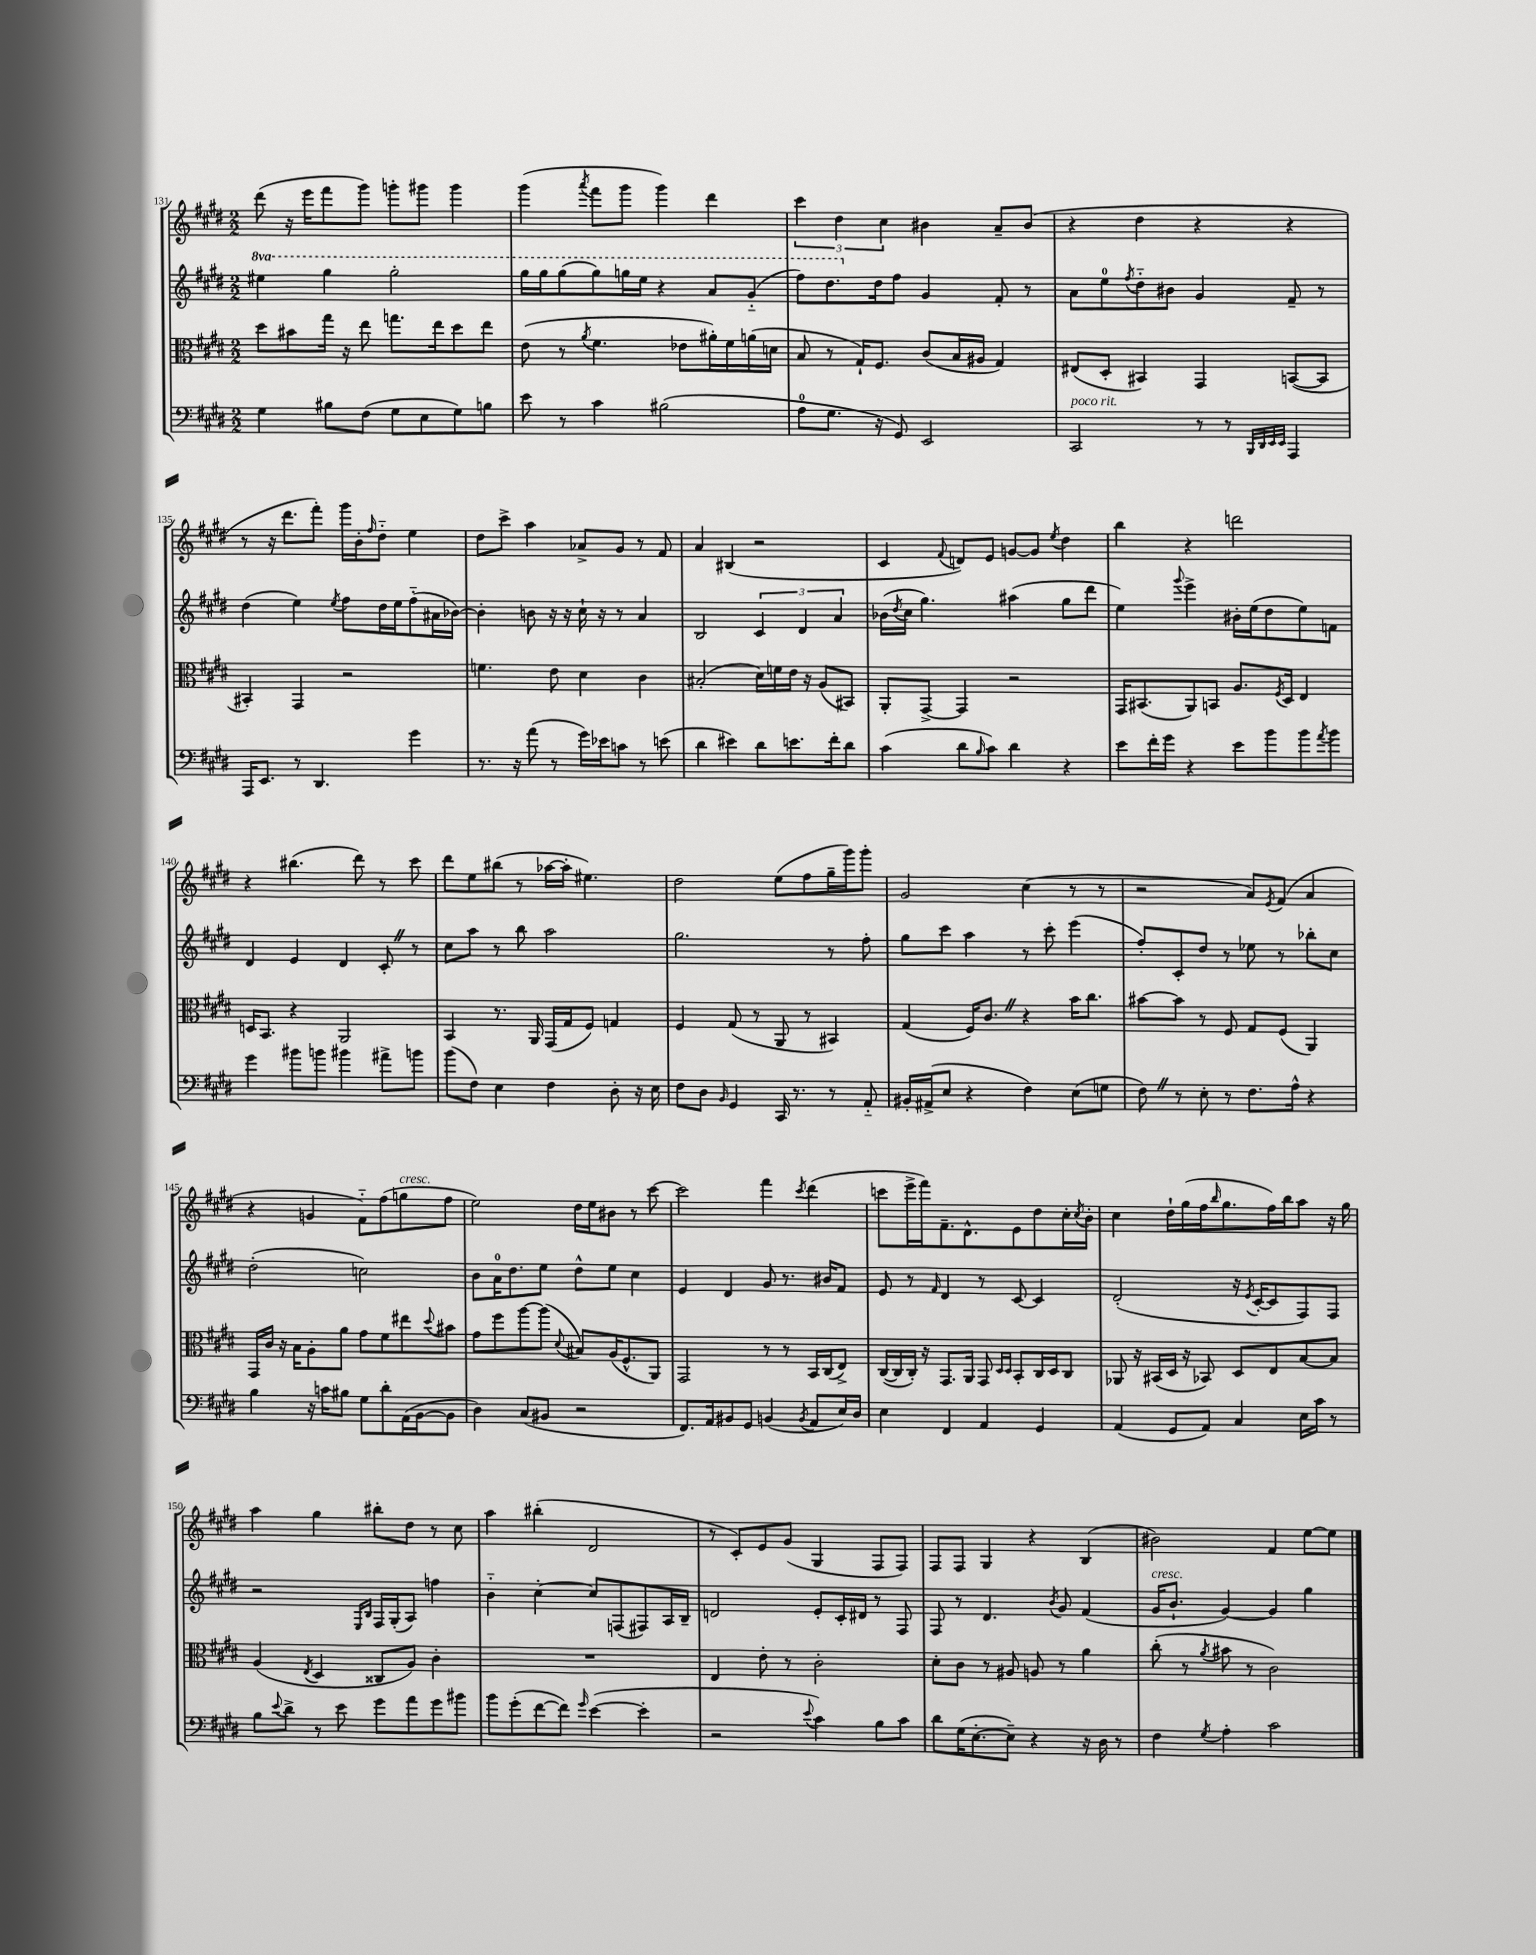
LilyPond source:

<<
\new StaffGroup <<
\new Staff = "s0" {
    \clef treble \key e \major \numericTimeSignature \time 2/2
    dis'''8( r16 e'''16 fis'''8 gis'''8) g'''8-. gis'''8 gis'''4 |
    gis'''4( \acciaccatura { a'''8 } fis'''8 gis'''8 gis'''4) dis'''4 |
    \tuplet 3/2 { cis'''4 dis''4 cis''4 } bis'4 a'8-- bis'8( |
    r4 dis''4 r4 r4 |
    r8 r16 dis'''8. fis'''8-.) gis'''16 b'16-. \grace { fis''16 } dis''8-_ e''4 |
    dis''8 cis'''8-> a''4 aes'8-> gis'8 r8 fis'8 |
    a'4 bis4( r2 |
    cis'4 \appoggiatura { fis'8 } d'8) e'8 g'8~ g'8 \acciaccatura { e''8 } dis''4 |
    b''4 r4 d'''2 |
    r4 bis''4.( dis'''8) r8 cis'''8 |
    dis'''8 e''8 bis''8( r8 aes''16~ aes''16-. eis''4.) |
    dis''2 e''8( fis''8 gis''16-- gis'''16) gis'''8-. |
    gis'2 cis''4( r8 r8 |
    r2 a'8) \acciaccatura { e'8 } fis'8( a'4 |
    r4 g'4 fis'8-_) fis''8( g''8^\markup { \italic "cresc." } fis''8 |
    e''2) dis''16 e''16 bis'8 r8 cis'''8~ |
    cis'''2 fis'''4 \acciaccatura { cis'''8 } dis'''4( |
    c'''8 e'''16-> fis'''16) fis'8.-- dis'8.-^ e'8 dis''8 cis''16-. \acciaccatura { cis''8 } b'16-. |
    cis''4 dis''16-! gis''16( fis''16 \grace { b''16 } gis''8. fis''16) b''16 a''8 r16 gis''16 |
    a''4 gis''4 bis''8-. dis''8 r8 cis''8 |
    a''4 bis''4-.( dis'2 |
    r8 cis'8-.) e'8 gis'8( gis4 fis8 fis8) |
    fis8 fis8 gis4 r4 b4( |
    bis'2) fis'4 e''8~ e''8 \bar "|." |
}
\new Staff = "s1" {
    \clef treble \key e \major \numericTimeSignature \time 2/2 \set Staff.ottavationMarkups = #ottavation-simple-ordinals
    \ottava #1 eis'''4 gis'''4 gis'''2-. |
    gis'''16 gis'''16 gis'''8( gis'''8) g'''16 e'''16 r4 a''8 gis''8-_( |
    fis'''8) dis'''8. \ottava #0 dis''16 fis''8 gis'4 fis'8-. r8 |
    a'8 e''8-0 \acciaccatura { fis''8 } dis''8-_ bis'8 gis'4 fis'8-- r8 |
    dis''4( e''4) \acciaccatura { e''8 } fis''8 dis''16 e''16 fis''8-_( ais'16 bes'16~) |
    bes'4-. b'8 r16 r16 cis''16-! r16 r8 a'4 |
    b2 \tuplet 3/2 { cis'4 dis'4 a'4 } |
    bes'16( \acciaccatura { dis''8 } cis''16 gis''4.) ais''4( gis''8 dis'''8 |
    e''4) \appoggiatura { gis'''8 } e'''4-> bis'16-. e''16( dis''8 e''8) f'8 |
    dis'4 e'4 dis'4 cis'8-. \once \override BreathingSign.text = \markup { \musicglyph "scripts.caesura.straight" } \breathe r8 |
    cis''8 a''8 r8 b''8 a''2 |
    gis''2. r8 fis''8-. |
    gis''8 cis'''8 a''4 r8 cis'''8-. e'''4( |
    fis''8-.) cis'8-. dis''8 r8 ees''8 r8 bes''8-. cis''8 |
    dis''2-.( c''2) |
    b'8 a'16-0 dis''8. e''8 dis''8-^ e''8 cis''4 |
    e'4 dis'4 gis'8 r8. bis'16 fis'8 |
    e'8 r8 \grace { fis'16 } dis'4 r8 cis'8~ cis'4 |
    dis'2-.( r16 \acciaccatura { e'8 } cis'16~-. cis'8 fis8) fis8 |
    r2 \grace { e16 b16 } fis16 gis16-.( a8) f''4 |
    b'4-_ cis''4~-. cis''8 f8( fis8) a16 b16-- |
    d'2 e'8-. cis'16-. dis'16 r8 fis8 |
    fis8 r8 dis'4. \acciaccatura { b'8 } gis'8 fis'4( |
    gis'16^\markup { \italic "cresc." } b'8.-! gis'4~) gis'4 gis''4 \bar "|." |
}
\new Staff = "s2" {
    \clef alto \key e \major \numericTimeSignature \time 2/2
    dis''8 bis'8 gis''16 r16 e''8 g''8. e''16 dis''8 e''8 |
    e'8( r8 \acciaccatura { a'8 } fis'4. ees'8 ais'16-.) fis'16 a'16( d'16 |
    b8 r8 gis16-!) fis8. cis'8( b16 ais16 gis4) |
    eis8( dis8-. bis,4) gis,4 b,8~( b,8 |
    bis,4-.) gis,4 r2 |
    f'4. e'8 dis'4 cis'4 |
    bis2-.( dis'16) f'16 e'16 r16 a8( bis,8) |
    a,8-. gis,8~-> gis,4 r2 |
    gis,16 bis,8.( a,8) b,8 a8. \acciaccatura { fis8 } dis16 e4 |
    d16 b,8. r4 a,2 |
    b,4 r8. a,16 gis,16( gis16 fis8) g4 |
    fis4 gis8( r8 a,8 r8 bis,4) |
    gis4( fis16) cis'8. \once \override BreathingSign.text = \markup { \musicglyph "scripts.caesura.straight" } \breathe r4 b'16 cis''8. |
    bis'8~ bis'8 r8 fis8 gis8 fis8( a,4) |
    gis,16 cis'16 r16 b16 a8-. a'8 gis'8 fis'8 eis''8 \appoggiatura { dis''8 } bis'8 |
    gis'8 fis''8 a''8~ a''8( \appoggiatura { dis'8 } bis8) a16( fis8.-^ a,8) |
    gis,2 r8 r8 b,16 cis16( e8->) |
    cis16~( cis16 cis16-.) r16 gis,8. a,16 gis,8 \grace { dis16 dis16 } b,8-. cis16 dis16 cis8 |
    aes,8 r16 bis,16( dis16 r16 bes,8) dis8 e8 b8~ b8 |
    a4( \acciaccatura { e8 } dis4 cisis8 a8) cis'4-. |
    R1 |
    e4 e'8-. r8 cis'2-. |
    dis'8-. cis'8 r8 ais8 a8 r8 a'4 |
    cis''8-.( r8 \acciaccatura { a'8 } bis'8 r8 cis'2) \bar "|." |
}
\new Staff = "s3" {
    \clef bass \key e \major \numericTimeSignature \time 2/2
    gis4 bis8 fis8( gis8 e8 gis8) b8 |
    e'8 r8 cis'4 bis2( |
    a8-0 gis8. r16 gis,8) e,2 |
    cis,2^\markup { \italic "poco rit." } r8 r8 \grace { b,,32 dis,32 e,32 e,32 } a,,4 |
    a,,16 e,8. r8 dis,4. gis'4 |
    r8. r16 a'8( r8 gis'16) ees'16 c'8 r8 e'8( |
    dis'4 eis'4) dis'8 e'8. fis'16-. dis'8 |
    cis'4( dis'8 \grace { b16 } cis'8) dis'4 r4 |
    e'8 fis'16-. gis'16 r4 e'8 b'8 b'8 \acciaccatura { a'8 } b'8 |
    gis'4 bis'8 b'8 bis'4 ais'8-> b'8 |
    b'8( fis8) e4 fis4 dis8-. r16 e16 |
    fis8 dis8 \grace { b,16 } gis,4 cis,16 r8. r8 a,8-_ |
    bis,16-. ais,16->( e8 r4 fis4) e8( g8 |
    fis8) \once \override BreathingSign.text = \markup { \musicglyph "scripts.caesura.straight" } \breathe r8 e8-. r8 fis8. a16-^ r4 |
    b4 r16 c'16 bis8 gis8 dis'8-. a,16( b,16~ b,8 |
    dis4) cis8( bis,8 r2 |
    fis,8.) a,16 bis,8 gis,8 b,4( \acciaccatura { b,8 } a,8 e16) dis16 |
    e4 fis,4 a,4 gis,4 |
    a,4( gis,8 a,8) cis4 e16 cis'16 r8 |
    b8 \appoggiatura { e'8 } dis'8-> r8 e'8 gis'8 a'8 gis'8 bis'8 |
    b'8 gis'8-.( fis'8~ fis'8) \grace { gis'16 } e'4~( e'4-. |
    r2 \appoggiatura { e'8 } cis'4) b8 cis'8 |
    dis'8 gis16( e8.~-. e8--) r4 r16 dis16 r8 |
    fis4 \acciaccatura { gis8 } a4-. cis'2 \bar "|." |
}
>>
>>
\layout { \context { \Score currentBarNumber = #131 } }
